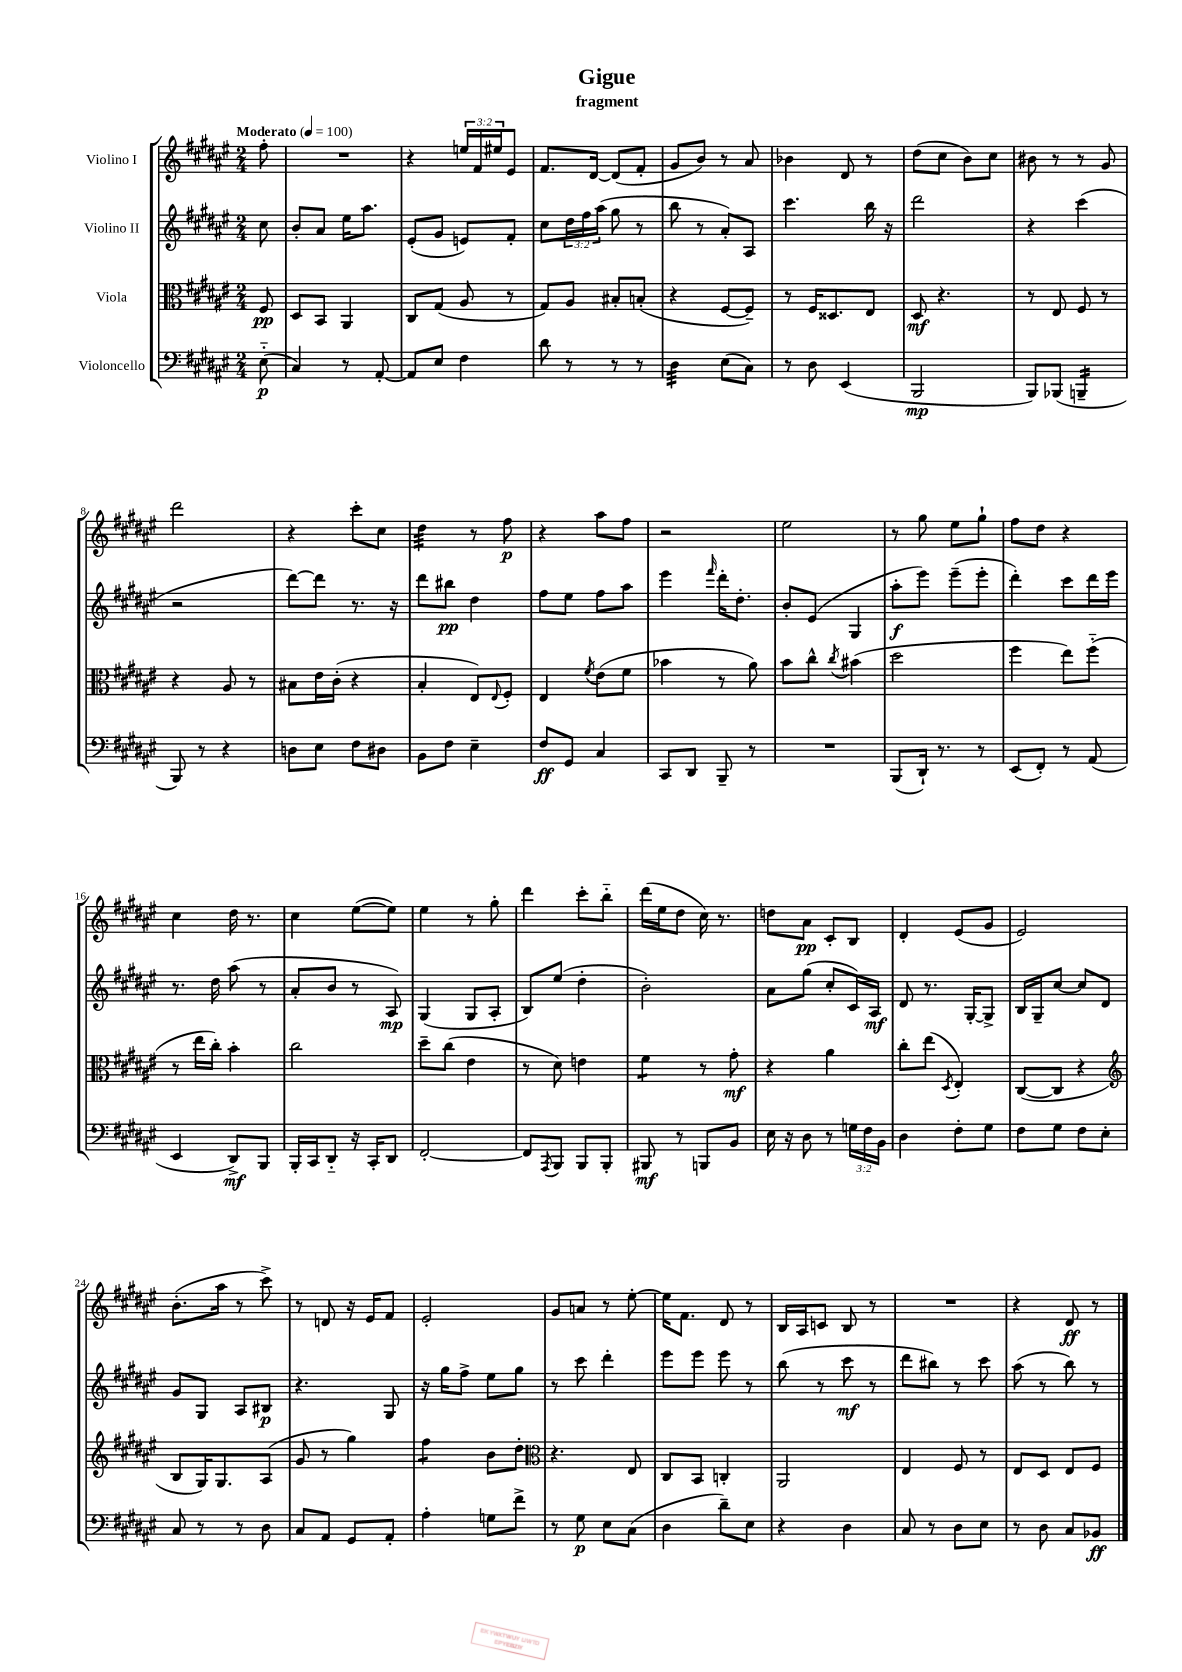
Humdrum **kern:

**kern	**kern	**kern	**kern
*staff4	*staff3	*staff2	*staff1
*clefF4	*clefC3	*clefG2	*clefG2
*k[f#c#g#d#a#e#]	*k[f#c#g#d#a#e#]	*k[f#c#g#d#a#e#]	*k[f#c#g#d#a#e#]
*M2/4	*M2/4	*M2/4	*M2/4
*MM100	*MM100	*MM100	*MM100
(8E#'~	8F#	8cc#	8ff#'
=	=	=	=
4C#)	8D#	8b'	2r
.	8BB	8a#	.
8r	4AA#	16ee#	.
.	.	8.aa#	.
[8AA#'	.	.	.
=	=	=	=
8AA#]	8C#	(8e#'	4r
8E#	(8G#	8g#	.
4F#	8A#	8e)	24ee
.	.	.	24f#
.	.	.	24ee#
.	8r	8f#'	8e#
=	=	=	=
8d#	8G#)	8cc#	8.f#
8r	8A#	24dd#	.
.	.	24ff#	.
.	.	.	[16d#
.	.	(24aa#	.
8r	8B#'	8gg#	(8d#]
8r	(8B'	8r	8f#'
=	=	=	=
4D#	4r	8bb	8g#
.	.	8r	8b)
(8E#	[8F#	8a#')	8r
8C#)	8F#~])	8A#	8a#
=	=	=	=
8r	8r	4.ccc#	4b-
8D#	16F#	.	.
.	8.D##	.	.
(4EE#	.	.	8d#
.	8E#	16bb	8r
.	.	16r	.
=	=	=	=
2BBB	8D#	2ddd#	(8dd#
.	4.r	.	8cc#
.	.	.	8b)
.	.	.	8cc#
=	=	=	=
8BBB)	8r	4r	8b#
(8BBB-	8E#	.	8r
4BBB~	8F#	(4ccc#	8r
.	8r	.	8g#
=	=	=	=
8BBB)	4r	2r	2ddd#
8r	.	.	.
4r	8A#	.	.
.	8r	.	.
=	=	=	=
8D	8B#	[8ddd#)	4r
8E#	16e#	8ddd#]	.
.	(16c#'	.	.
8F#	4r	8.r	8ccc#'
8D#	.	.	8cc#
.	.	16r	.
=	=	=	=
8BB	4B'	8ddd#	4dd#
8F#	.	8bb#	.
4E#~	8E#)	4dd#	8r
.	8qqE#	.	.
.	8F#'	.	8ff#
=	=	=	=
8F#	4E#	8ff#	4r
8GG#	.	8ee#	.
.	8qf#	.	.
4C#	(8e#	8ff#	8aa#
.	8f#	8aa#	8ff#
=	=	=	=
8CC#	4b-	4eee#	2r
8DD#	.	.	.
.	.	16qqfff#	.
8BBB~	8r	16ddd#'	.
.	.	8.dd#'	.
8r	8a#)	.	.
=	=	=	=
2r	8b	8b'	2ee#
.	8cc#^^	(8e#	.
.	8qcc#	.	.
.	(4b#	4G#	.
=	=	=	=
(8BBB	2dd#	8aa#'	8r
16DD#`)	.	8eee#)	8gg#
8.r	.	.	.
.	.	(8eee#~	8ee#
8r	.	8eee#'	8gg#`
=	=	=	=
(8EE#	4ff#	4ddd#')	8ff#
8FF#')	.	.	8dd#
8r	8ee#)	8ccc#	4r
(8AA#	(8ff#'~	16ddd#	.
.	.	16eee#	.
=	=	=	=
4EE#	8r	8.r	4cc#
.	16ee#	.	.
.	16cc#')	16dd#	.
8DD#^)	4b'	(8aa#	16dd#
.	.	.	8.r
8BBB	.	8r	.
=	=	=	=
16BBB'	2cc#	8a#'	4cc#
16CC#	.	.	.
8DD#'~	.	8b	.
16r	.	8r	([8ee#
16CC#'	.	.	.
8DD#	.	8A#)	8ee#])
=	=	=	=
[2FF#'	8dd#~	(4G#	4ee#
.	(8cc#	.	.
.	4e#	8G#	8r
.	.	8A#'	8gg#'
=	=	=	=
8FF#]	8r	8B)	4ddd#
8qAAA#	.	.	.
8BBB	8d#)	(8ee#	.
8BBB	4e	4dd#'	8ccc#'
8BBB'	.	.	8bb'~
=	=	=	=
8BBB#	4f#	2b')	(16ddd#
.	.	.	16ee#
8r	.	.	8dd#
8BBB	8r	.	16cc#)
.	.	.	8.r
8BB	8g#'	.	.
=	=	=	=
16E#	4r	8a#	8dd
16r	.	.	.
8D#	.	(8gg#	8a#
8r	4a#	8cc#'	8c#'
24G	.	16c#)	8B
24F#	.	.	.
.	.	16A#	.
24BB	.	.	.
=	=	=	=
4D#	8cc#'	8d#	4d#'
.	(8ee#	8.r	.
.	8qD#	.	.
8F#'	4E#')	.	(8e#
.	.	[16G#'	.
8G#	.	8G#^]	8g#
=	=	=	=
8F#	([8C#	16B	2e#)
.	.	16G#~	.
8G#	8C#]	[8cc#	.
8F#	4r	8cc#]	.
8E#'	.	8d#	.
=	=	=	=
*	*clefG2	*	*
8C#	8B	8g#	(8.b'
8r	16G#)	8G#	.
.	8.G#	.	16aa#
8r	.	8A#	8r
8D#	(8A#	8B#	8ccc#^)
=	=	=	=
8C#	8g#	4.r	8r
8AA#	8r	.	8d
8GG#	4gg#)	.	16r
.	.	.	16e#
8AA#'	.	8G#	8f#
=	=	=	=
4A#'	4ff#	16r	2e#'
.	.	16gg#	.
.	.	8ff#^	.
8G	8b	8ee#	.
8f#^	8dd#'	8gg#	.
=	=	=	=
*	*clefC3	*	*
8r	4.r	8r	8g#
8G#	.	8ccc#	8a
8E#	.	4ddd#'	8r
(8C#	8E#	.	[8ee#'
=	=	=	=
4D#	8C#	8eee#	16ee#]
.	.	.	8.f#
.	8BB	8eee#	.
8d#~)	4C'	8eee#	8d#
8E#	.	8r	8r
=	=	=	=
4r	2AA#	(8bb	16B
.	.	.	16A#
.	.	8r	8c
4D#	.	8ccc#	8B
.	.	8r	8r
=	=	=	=
8C#	4E#	8ddd#	2r
8r	.	8bb#)	.
8D#	8F#	8r	.
8E#	8r	8ccc#	.
=	=	=	=
8r	8E#	(8aa#	4r
8D#	8D#	8r	.
8C#	8E#	8bb)	8d#
8BB-	8F#	8r	8r
==	==	==	==
*-	*-	*-	*-
